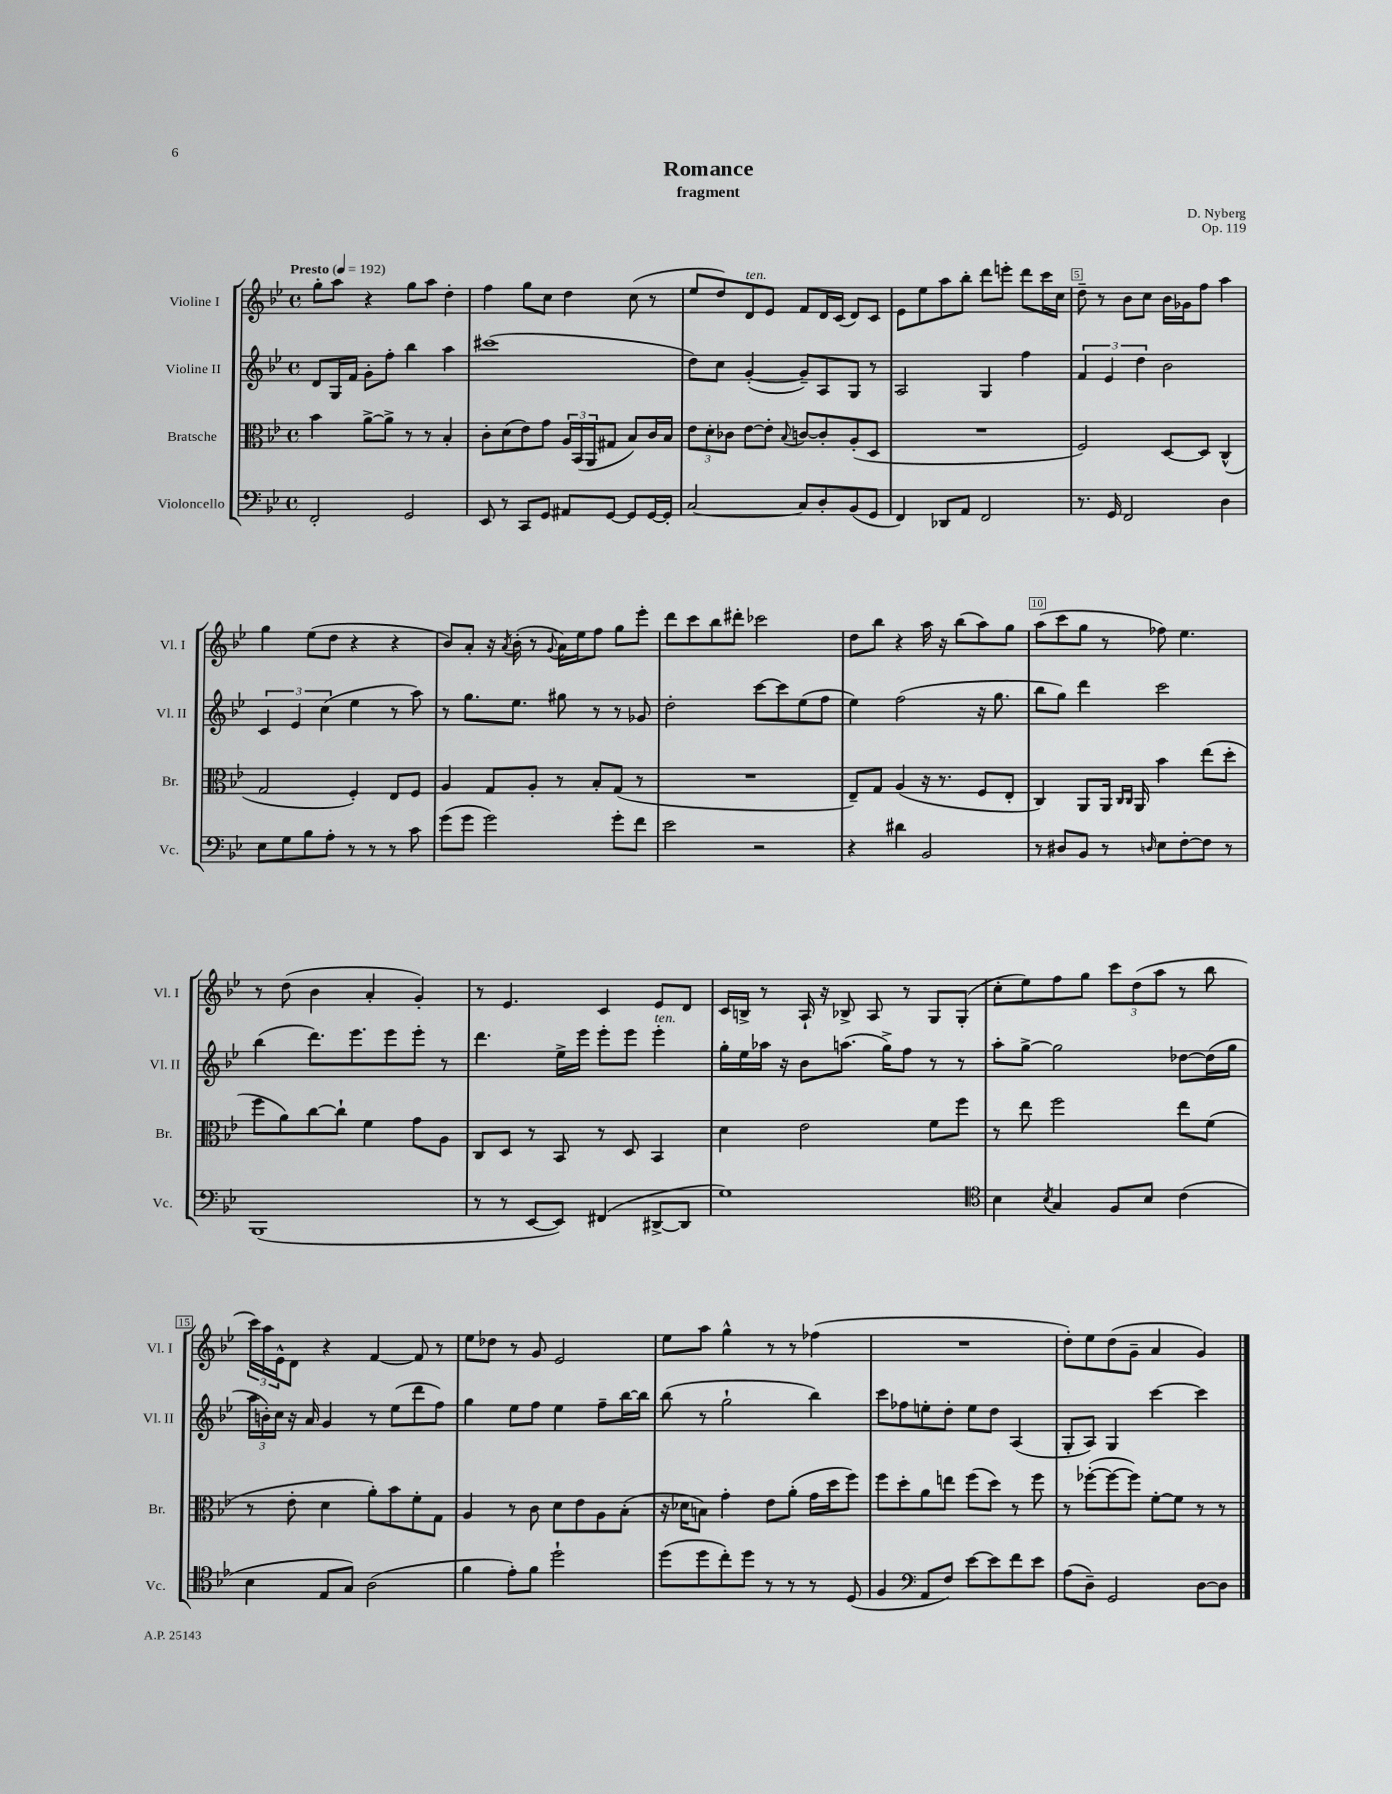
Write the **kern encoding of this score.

**kern	**kern	**kern	**kern
*part4	*part3	*part2	*part1
*staff4	*staff3	*staff2	*staff1
*I"Violoncello	*I"Bratsche	*I"Violine II	*I"Violine I
*I'Vc.	*I'Br.	*I'Vl. II	*I'Vl. I
*clefF4	*clefC3	*clefG2	*clefG2
*k[b-e-]	*k[b-e-]	*k[b-e-]	*k[b-e-]
*M4/4	*M4/4	*M4/4	*M4/4
*met(c)	*met(c)	*met(c)	*met(c)
*MM192	*MM192	*MM192	*MM192
=1	=1	=1	=1
!	!	!	!LO:TX:a:B:t=Presto
2FF'/	4b-\	8d/L	8gg'\L
.	.	16G/L	8aa\J
.	.	16f/JJ	.
.	[8a^\L	8g'\L	4r
.	8a^\J]	8ff'\J	.
2GG/	8r	4bb-\	8gg\L
.	8r	.	8aa\J
.	4B-'/	4aa\	4dd'\
=2	=2	=2	=2
8EE-/	8c'\L	(1ccc#X	4ff\
8r	(8d\	.	.
8CC/L	8e-\)	.	8gg\L
8GG/J	8g\J	.	8cc\J
8AA#X/L	24A/LL	.	4dd\
.	(24BB-/	.	.
.	24AA/J	.	.
[8GG/J	8G#X/J	.	.
8GG/L]	8B-/L)	.	(8cc\
[16GG/L	16c/L	.	8r
16GG'/JJ]	16B-/JJ	.	.
=3	=3	=3	=3
[2C/	12e-\L	8dd\L)	8ee-/L
.	12d'\	.	.
.	.	8cc\J	8dd/)
.	12c-X\J	.	.
!	!	!	!LO:TX:a:i:t=ten.
.	[8e-\L	([4g'/	8d/
.	8e-'\J]	.	8e-/J
.	8qqB-/	.	.
8C/L]	[8cn/L	8g~/L])	8f/L
8D'/	8c'/]	8A/	16d/L
.	.	.	(16c/JJ
(8BB-/	(8A'/	8G/J	8d/L)
8GG/J	8D/J	8r	8c/J
=4	=4	=4	=4
4FF/)	1r	2A/	8e-\L
.	.	.	8ee-\
8DD-X/L	.	.	8aa\
8AA/J	.	.	8bb-'\J
2FF/	.	4G/	8ddd\L
.	.	.	8eeen'\J
.	.	4ff\	8ddd\L
.	.	.	16ccc\L
.	.	.	16cc\JJ
=5	=5	=5	=5
8.r	2F/)	6f/	8dd~\
.	.	.	8r
.	.	6e-/	.
16GG/	.	.	.
2FF/	.	.	8b-\L
.	.	6dd\	.
.	.	.	8cc\J
.	[8D/L	2b-\	16b-\LL
.	.	.	16g-X\J
.	8D/J]	.	8ff\J
4D\	(4C^^/	.	4aa\
!!LO:LB:g=z
=6	=6	=6	=6
8E-\L	2G/	6c/	4gg\
8G\	.	.	.
.	.	6e-/	.
8B-\	.	.	(8ee-\L
.	.	(6cc\	.
8A'\J	.	.	8dd\J
8r	4F'/)	4ee-\	4r
8r	.	.	.
8r	8E-/L	8r	4r
8c\	8F/J	8aa\)	.
=7	=7	=7	=7
(8g\L	4A/	8r	8b-/L)
8g\J	.	8.gg\L	8a'/J
2g\)	8G/L	.	16r
.	.	.	8qa/
.	.	8.ee-\J	(16b-'\
.	8A'/J	.	8r
.	.	.	8qqg/
.	8r	8gg#X\	16a\LL)
.	.	.	16ee-\J
.	8B-'/L	8r	8ff\J
8g'\L	(8G/J	8r	8gg\L
8f\J	8r	8g-X/	8eee-'\J
=8	=8	=8	=8
2e-\	1r	2dd'\	8ddd\L
.	.	.	8ccc\
.	.	.	8bb-\
.	.	.	8ddd#X'\J
2r	.	[8ccc\L	2ccc-X\
.	.	8ccc\]	.
.	.	(8ee-\	.
.	.	8ff\J	.
=9	=9	=9	=9
4r	8E-~/L)	4ee-\)	8dd\L
.	8G/J	.	8bb-\J
4d#X\	(4A/	(2ff\	4r
2BB-/	16r	.	16aa\
.	8.r	.	16r
.	.	.	(8bb-\L
.	8F/L	16r	8aa\)
.	.	8.gg\	.
.	8E-'/J	.	8gg\J
=10	=10	=10	=10
8r	4C/)	8bb-\L	(8aa\L
8D#X/L	.	8gg\J)	8ccc\
8BB-/J	8AA/L	4ddd\	8gg\J
8r	16AA/Jk	.	8r
.	16qqC/LL	.	.
.	16qqC/JJ	.	.
.	16AA/	.	.
16qqDn/	.	.	.
8E-\L	4b-\	2ccc\	8ff-X\)
[8F'\	.	.	4.ee-\
8F\J]	(8ee-\L	.	.
8r	8dd'\J	.	.
!!LO:LB:g=z
=11	=11	=11	=11
(1BBB-	8ff\L	(4bb-\	8r
.	8a\)	.	(8dd\
.	[8cc\	8.ddd\L)	4b-\
.	8cc`\J]	.	.
.	.	8.eee-\	.
.	4f\	.	4a'/
.	.	8eee-\	.
.	8g\L	8eee-'\J	4g'/)
.	8A\J	8r	.
=12	=12	=12	=12
8r	8C/L	4.ddd\	8r
8r	8D/J	.	4.e-/
[8EE-/L	8r	.	.
8EE-/J])	8BB-/	16ee-^\LL	.
.	.	16eee-\JJ	.
(4FF#X/	8r	8eee-'\L	4c/
.	8D/	8eee-\J	.
!	!	!LO:TX:a:i:t=ten.	!
[8DD#X^/L	4BB-/	4eee-'\	8e-/L
8DD#/J]	.	.	8d/J
=13	=13	=13	=13
1G)	4d\	16gg'\LL	16c/LL
.	.	16ee-\	16Bn^/JJ
.	.	16aa-X\JJ	8r
.	.	16r	.
.	2e-\	8b-\L	16A`/
.	.	.	16r
.	.	(8.aan\J	8B-X^/
.	.	.	8A/
.	.	16gg^\KL)	.
.	.	8ff\J	8r
.	8f\L	8r	8G/L
.	8ff\J	8r	(8G'/J
=14	=14	=14	=14
*clefC4	*	*	*
4B-\	8r	8aa'\L	8cc'\L
.	8ee-\	[8gg^\J	8ee-\)
8qB-/	.	.	.
4G/	2ff\	2gg\]	8ff\
.	.	.	8gg\J
8F/L	.	.	12ccc\L
.	.	.	(12dd\
8B-/J	.	.	.
.	.	.	12aa\J
(4c\	8ee-\L	[8dd-X\L	8r
.	(8f\J	(16dd-\L]	8bb-\
.	.	16gg\JJ	.
!!LO:LB:g=z
=15	=15	=15	=15
4B-\	8r	24aa\LL	24ccc\LL)
.	.	24bn'\)	24aa\
.	.	24cc\JJ	24e-^^\J
.	8e-'\	16r	8d\J
.	.	16a/	.
8E-/L	4d\	4g/	4r
8G/J)	.	.	.
(2A\	8a'\L)	8r	[4f/
.	8b-\	(8ee-\L	.
.	8f'\	8ddd\	8f/]
.	8G\J	8ff\J)	8r
=16	=16	=16	=16
4f\	4A/	4gg\	8ee-\L
.	.	.	8dd-X\J
8e-'\L)	8r	8ee-\L	8r
8f\J	8c\	8ff\J	8g/
2dd`\	8d\L	4ee-\	2e-/
.	8e-\	.	.
.	8A\	8ff~\L	.
.	(8B-'\J	[16bb-\L	.
.	.	16bb-\JJ]	.
=17	=17	=17	=17
(8dd\L	16r	(8bb-\	8ee-\L
.	16d-X\KL	.	.
8dd\	8Bn\J)	8r	8aa\J
8cc'\)	4g'\	2gg`\	4gg^^\
8dd\J	.	.	.
8r	8e-\L	.	8r
8r	(8a'\J	.	8r
8r	16g\LL	4bb-\)	(4ff-X\
.	16dd\J	.	.
(8D/	8ff\J)	.	.
=18	=18	=18	=18
4F/	8ff\L	8ccc\L	1r
.	8dd'\	8ff-X\	.
*clefF4	*	*	*
8AA/L	8a\	8een'\	.
8F/J)	8een\J	8dd'\J	.
[8e-\L	(8ff\L	8ee\L	.
8e-\]	8dd\J)	8dd\J	.
8f\	8r	(4A/	.
8e-\J	8ff\	.	.
=19	=19	=19	=19
(8A\L	8r	8G'/L	8dd'\L)
8D~\J)	([8ff-X'\L	8A/J)	8ee-\
2GG/	8ff-\_	4G/	(8dd\
.	8ff-\J])	.	8g~\J
.	[8f'\L	[4ccc\	4a/
.	8f\J]	.	.
[8D\L	8r	4ccc\]	4g/)
8D\J]	8r	.	.
==	==	==	==
*-	*-	*-	*-
